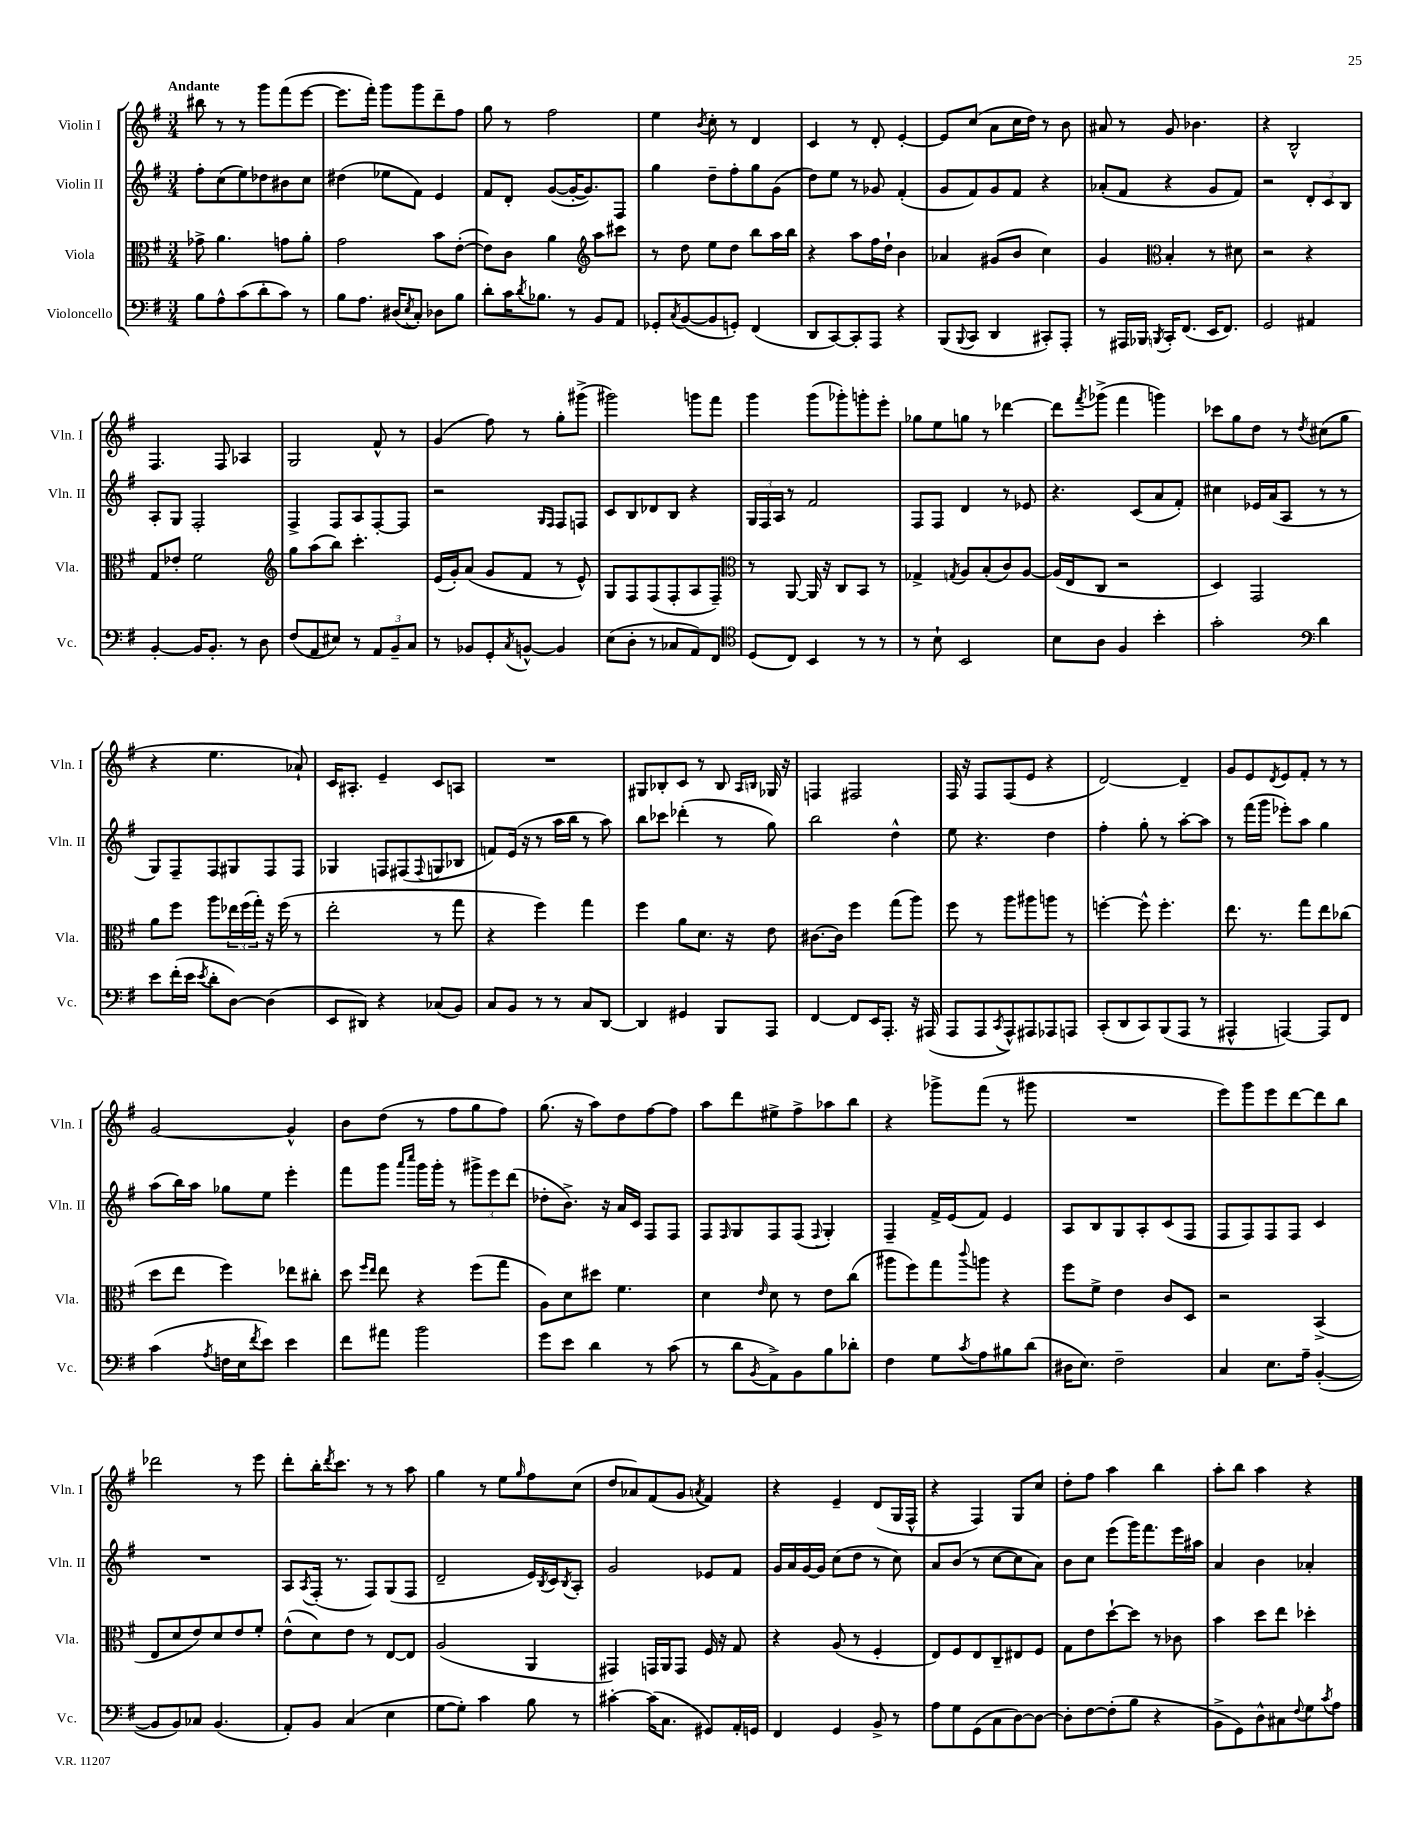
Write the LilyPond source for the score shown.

<<
\new StaffGroup <<
\new Staff = "s0" \with { instrumentName = "Violin I" shortInstrumentName = "Vln. I" } {
    \clef treble \key g \major \numericTimeSignature \time 3/4 \tempo "Andante"
    bis''8 r8 r8 g'''8 fis'''8( e'''8~ |
    e'''8. fis'''16-.) g'''8 g'''8 d'''8-- fis''8 |
    g''8 r8 fis''2 |
    e''4 \acciaccatura { b'8 } c''8-. r8 d'4 |
    c'4 r8 d'8-. e'4~-. |
    e'8 c''8( a'8 c''16 d''16) r8 b'8 |
    ais'8 r8 g'8 bes'4. |
    r4 b2-^ |
    fis4. fis8 aes4 |
    g2 fis'8-^ r8 |
    g'4( fis''8) r8 g''8-. gis'''8->( |
    gis'''2) g'''8 fis'''8 |
    g'''4 g'''8( ges'''8-.) g'''8-. e'''8-. |
    ges''8 e''8 g''8 r8 des'''4~ |
    des'''8 \acciaccatura { fis'''8 } ges'''8->( fis'''4 g'''4) |
    ces'''8 g''8 d''8 r8 \acciaccatura { d''8 } cis''8( g''8 |
    r4 e''4. aes'8-!) |
    c'16 ais8.-. e'4-- c'8 a8 |
    R2. |
    gis8 bes8-. c'8 r8 bes8 \grace { a16 b16 } ges16 r16 |
    f4 fis2 |
    fis16 r16 fis8 fis8( e'8 r4 |
    d'2~) d'4-- |
    g'8 e'8 \acciaccatura { d'8 } e'8 fis'8-. r8 r8 |
    g'2~ g'4-^ |
    b'8 d''8( r8 fis''8 g''8 fis''8) |
    g''8.( r16 a''8) d''8 fis''8~ fis''8 |
    a''8 d'''8 eis''8-> fis''8-> aes''8 b''8 |
    r4 ges'''8-> fis'''8( r8 gis'''8 |
    R2. |
    e'''8) g'''8 e'''8 d'''8~ d'''8 b''8 |
    des'''2 r8 e'''8 |
    d'''8-. b''16-. \acciaccatura { d'''8 } c'''8. r8 r8 a''8 |
    g''4 r8 e''8 \grace { g''16 } fis''8 c''8( |
    d''8 aes'8) fis'8( g'8 \acciaccatura { a'8 } fis'4) |
    r4 e'4-- d'8( g16 fis16-^ |
    r4 fis4) g8 c''8 |
    d''8-. fis''8 a''4 b''4 |
    a''8-. b''8 a''4 r4 \bar "|." |
}
\new Staff = "s1" \with { instrumentName = "Violin II" shortInstrumentName = "Vln. II" } {
    \clef treble \key g \major \numericTimeSignature \time 3/4
    fis''8-. c''8( e''8) des''8 bis'8 c''8 |
    dis''4( ees''8 fis'8) e'4 |
    fis'8 d'8-. g'8~( g'16~-. g'8.) fis8 |
    g''4 d''8-- fis''8-. g''8 g'8( |
    d''8) e''8 r8 ges'8 fis'4-.( |
    g'8 fis'8) g'8 fis'8 r4 |
    aes'8-.( fis'8 r4 g'8 fis'8) |
    r2 \tuplet 3/2 { d'8-. c'8 b8 } |
    a8-. g8 fis2-. |
    fis4-> fis8 a8 fis8~-. fis8 |
    r2 \grace { g16 fis16 } fis8 f8 |
    c'8 b8 des'8 b8 r4 |
    \tuplet 3/2 { g16 fis16 a16 } r8 fis'2 |
    fis8 fis8 d'4 r8 ees'8 |
    r4. c'8( a'8 fis'8-.) |
    cis''4 ees'16 a'16( a8 r8 r8 |
    g8) fis8-- fis8 gis8 fis8 fis8 |
    ges4 f8 fis8( \appoggiatura { fis8 } g8 bes8 |
    f'8) e'16( r16 r8 a''16 b''16 r8 a''8) |
    b''8 ces'''8 des'''4-.( r8 g''8) |
    b''2 d''4-^ |
    e''8 r4. d''4 |
    fis''4-. g''8-. r8 a''8~-. a''8 |
    r8 fis'''16( g'''16 ees'''8-.) a''8 g''4 |
    a''8( b''16) a''16 ges''8 e''8 e'''4-. |
    fis'''8 g'''8 \grace { a'''16 c''''16 } g'''16 g'''16-. r8 \tuplet 3/2 { gis'''8-> e'''8 d'''8( } |
    des''8-. b'8.->) r16 a'16 c'16 fis8 fis8 |
    fis8 \grace { fis16 } g8 fis8 fis8( \appoggiatura { fis8 } g4-.) |
    fis4-- fis'16-> e'16( fis'8) e'4 |
    a8 b8 g8 a8-. c'8( fis8 |
    fis8 fis8) fis8 fis8 c'4 |
    R2. |
    a8 \acciaccatura { a8 } fis16-.( r8. fis8) g8( fis8 |
    d'2-- e'16) \acciaccatura { b8 } c'16 \acciaccatura { b8 } a8-. |
    g'2 ees'8 fis'8 |
    g'16 a'16 g'16~ g'16 c''8( d''8 r8 c''8) |
    a'8 b'8( r8 c''8~ c''8 a'8) |
    b'8 c''8 e'''8( g'''16) fis'''8. e'''16 ais''16 |
    a'4 b'4 aes'4-. \bar "|." |
}
\new Staff = "s2" \with { instrumentName = "Viola" shortInstrumentName = "Vla." } {
    \clef alto \key g \major \numericTimeSignature \time 3/4
    ges'8-> a'4. g'8 a'8-. |
    g'2 b'8 e'8~-.( |
    e'8) c'8 a'4 \clef treble a''8 cis'''8 |
    r8 d''8 e''8 d''8 b''8 a''16 b''16 |
    r4 a''8 fis''16 d''16-! b'4 |
    aes'4 gis'8( b'8 c''4) |
    g'4 \clef alto b4-. r8 dis'8 |
    r2 r4 |
    g8 ees'8-. fis'2 |
    \clef treble g''8 a''8( b''8) c'''4.-. |
    e'16( g'16-.) a'8( g'8 fis'8 r8 e'8-^) |
    g8 fis8 fis8( fis8-. a8 fis8--) |
    \clef alto r8 a,8~ a,16 r16 c8 b,8 r8 |
    ges4-> \acciaccatura { g8 } a8 b8-.( c'8) a8~ |
    a16( e16 c8 r2 |
    d4) g,2 |
    a'8 fis''8 a''8 \tuplet 3/2 { ees''16 fis''16( g''16-.) } r16 fis''16( r8 |
    e''2-. r8 g''8 |
    r4 fis''4) g''4 |
    fis''4 a'8 d'8. r16 e'8 |
    cis'8.~ cis'16 fis''4 g''8( a''8) |
    fis''8 r8 a''8 ais''8 a''8 r8 |
    f''4~-. f''8-^ f''4.-. |
    e''8. r8. g''8 e''8 ces''8( |
    d''8 e''8 fis''4) ees''8 cis''8-. |
    d''8 \grace { fis''16 e''16 } e''8 r4 fis''8( g''8 |
    a8) d'8 dis''8 fis'4. |
    d'4 \grace { e'16 } d'8 r8 e'8 c''8( |
    ais''8 fis''8) g''8 \appoggiatura { c'''8 } a''8 r4 |
    fis''8 fis'8-> e'4 c'8 d8 |
    r2 b,4->( |
    e8 d'8 e'8) d'8 e'8 fis'8-. |
    e'8-^( d'8) e'8 r8 e8~ e8 |
    a2( a,4 |
    gis,4) g,16 a,16 g,8 fis16 r16 g8 |
    r4 a8( r8 fis4-. |
    e8) fis8 e8 c8-- eis8 fis8 |
    g8 e'8 d''8~-! d''8 r8 ces'8 |
    b'4 d''8 e''8 des''4-. \bar "|." |
}
\new Staff = "s3" \with { instrumentName = "Violoncello" shortInstrumentName = "Vc." } {
    \clef bass \key g \major \numericTimeSignature \time 3/4
    b8 a8-^ c'8( d'8-. c'8) r8 |
    b8 a8. dis16( \acciaccatura { e8 } c8-.) des8 b8 |
    d'8-. c'16 \acciaccatura { d'8 } bes8. r8 b,8 a,8 |
    ges,8-. \acciaccatura { c8 } b,8~( b,8 g,8-.) fis,4( |
    d,8 c,8~) c,8-. a,,8 r4 |
    b,,8( \appoggiatura { b,,8 } c,8 d,4 cis,8-.) a,,8-. |
    r8 ais,,16 bes,,16 \acciaccatura { b,,8 } c,16-. fis,8.( e,16 fis,8.) |
    g,2 ais,4 |
    b,4~-. b,16 b,8.-. r8 d8 |
    fis8( a,8 eis8) r8 \tuplet 3/2 { a,8 b,8-- c8 } |
    r8 bes,8 g,8-. \acciaccatura { c8 } b,8~-^ b,4 |
    e8( d8-. r8 ces8 a,8) fis,8 |
    \clef tenor d8( c8) b,4 r8 r8 |
    r8 b8-! b,2 |
    b8 a8 fis4 b'4-. |
    g'2-. \clef bass d'4 |
    e'8 fis'16-.( e'16 \acciaccatura { e'8 } d'8-. d8~) d4( |
    e,8 dis,8) r4 ces8( b,8) |
    c8 b,8 r8 r8 c8 d,8~ |
    d,4 gis,4 b,,8 a,,8 |
    fis,4~ fis,8 e,16 a,,8.-. r16 ais,,16( |
    a,,8 a,,8 \acciaccatura { c,8 } a,,8-^) ais,,8 aes,,8 a,,8 |
    c,8-.( d,8 c,8) b,,8( a,,8 r8 |
    ais,,4-^ a,,4~) a,,8 fis,8 |
    c'4( \acciaccatura { a8 } f16 e16 \acciaccatura { fis'8 } e'8) e'4 |
    fis'8 ais'8 b'2 |
    g'8 e'8 d'4 r8 c'8( |
    r8 d'8 \acciaccatura { b,8 } a,8->) b,8 b8 des'8-. |
    fis4 g8 \acciaccatura { c'8 } a8 bis8 d'8( |
    dis16 e8.) fis2-- |
    c4 e8. a16-- b,4~-.( |
    b,8 b,8) ces8 b,4.( |
    a,8-.) b,8 c4( e4 |
    g8~ g8-.) c'4 b8 r8 |
    cis'4~-. cis'16( c8. gis,8) a,16-. g,16 |
    fis,4 g,4 b,8-> r8 |
    a8 g8 g,8( c8 d8~) d8~ |
    d8-. fis8~ fis8-.( b8 r4 |
    b,8-> g,8) d8-^ cis8 \appoggiatura { fis8 } g8 \acciaccatura { c'8 } a8 \bar "|." |
}
>>
>>
\layout { \context { \Score \remove "Bar_number_engraver" } }
